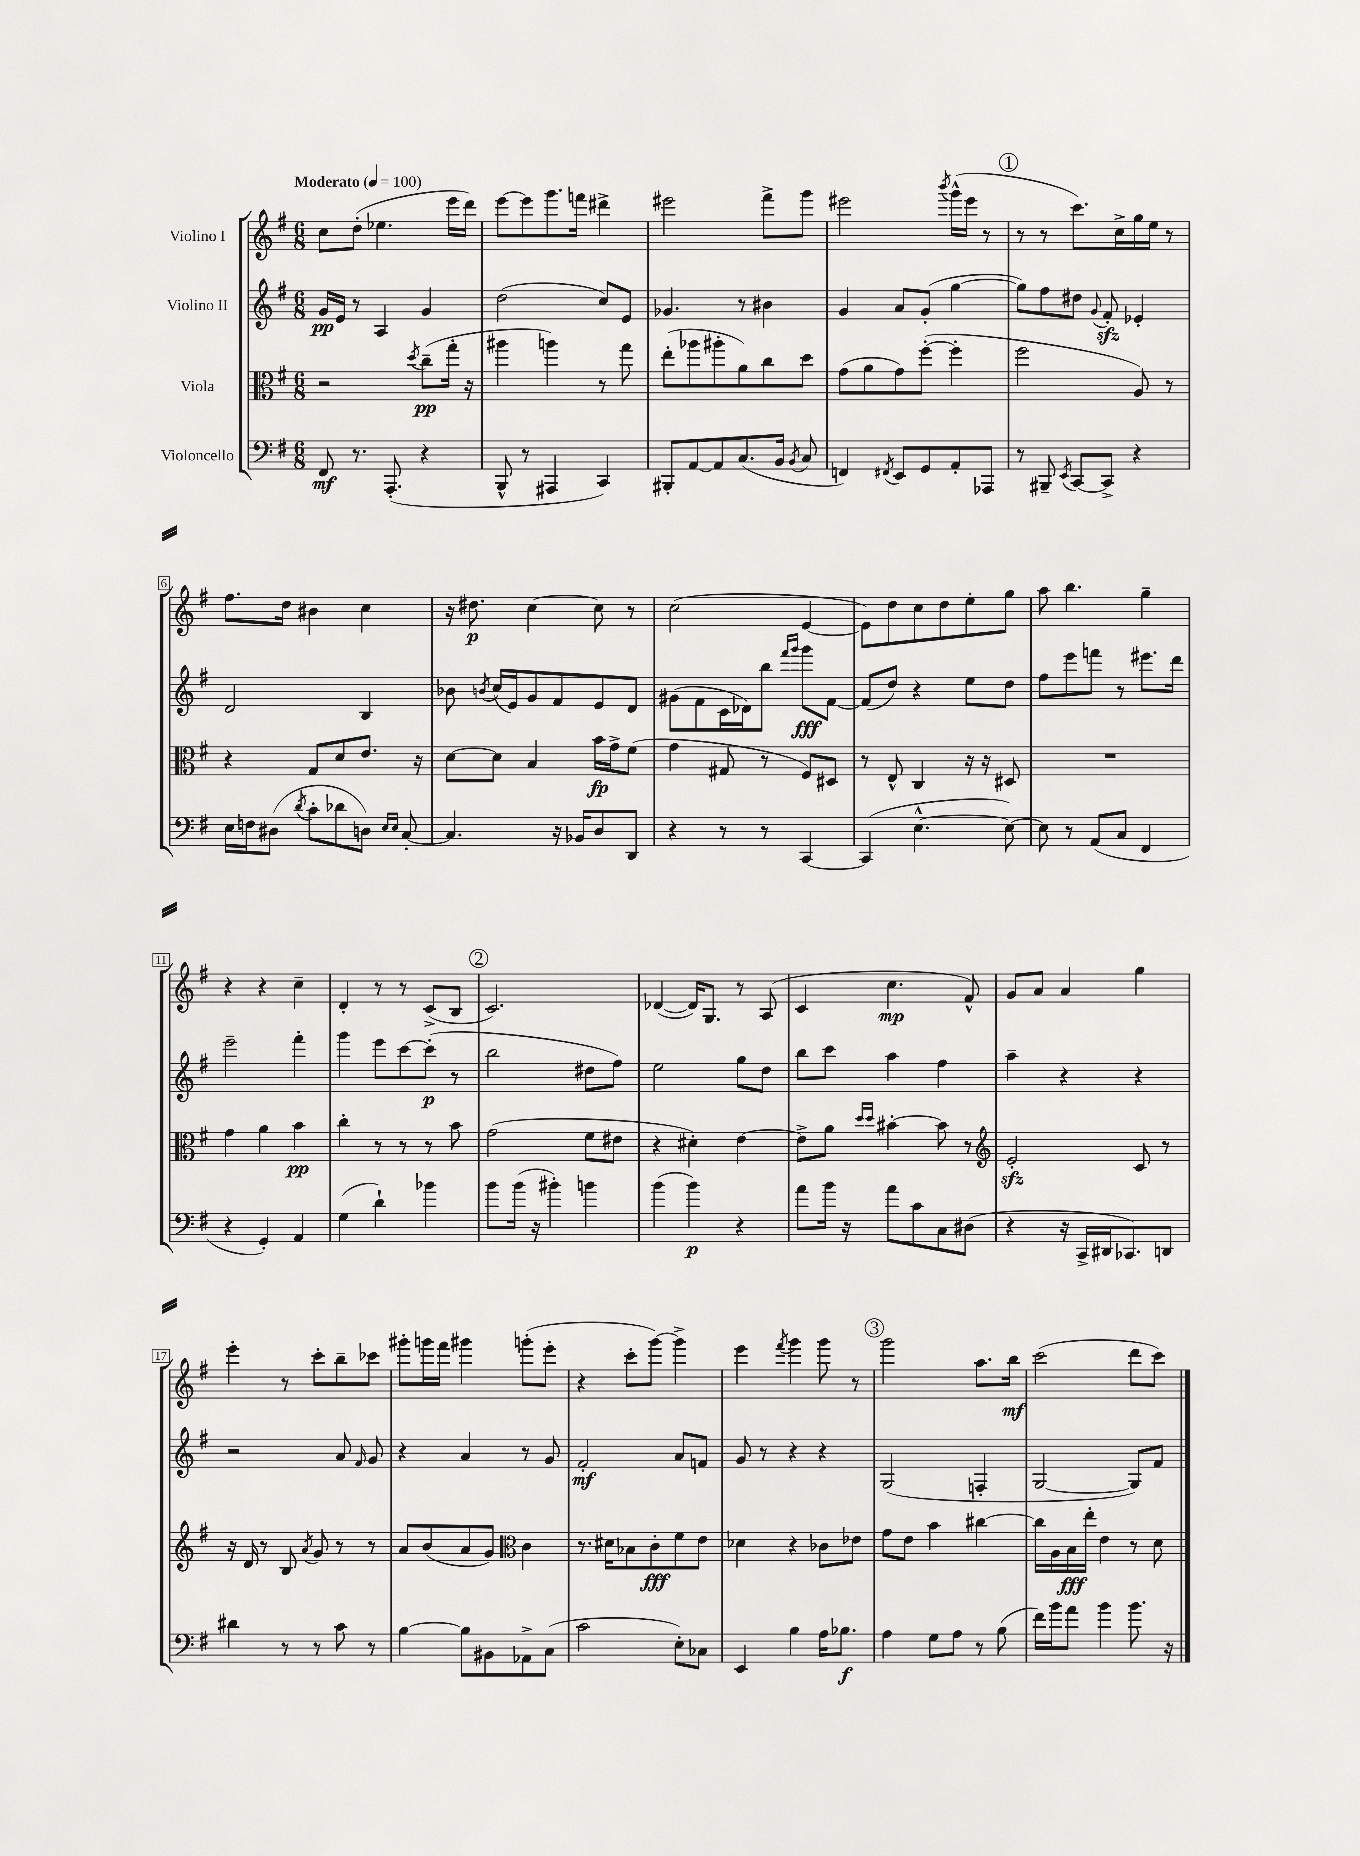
<<
\new StaffGroup <<
\new Staff = "s0" \with { instrumentName = "Violino I" } {
    \clef treble \key g \major \numericTimeSignature \time 6/8 \tempo "Moderato" 4 = 100
    \autoBeamOff c''8[ d''8]-.( ees''4. e'''16[ d'''16]) |
    e'''8[~ e'''8 g'''8. f'''16] dis'''4-> |
    eis'''2 fis'''8[-> g'''8] |
    eis'''2 \acciaccatura { b'''8 } g'''16[-^( eis'''16] r8 |
    \mark \markup { \circle "1" } r8 r8 c'''8.[) c''16-> g''16 e''16] r8 |
    fis''8.[ d''16] bis'4 c''4 |
    r16 dis''8.\p c''4~ c''8 r8 |
    c''2( e'4~ |
    e'8[) d''8 c''8 d''8 e''8-. g''8] |
    a''8 b''4. g''4-- |
    r4 r4 c''4-- |
    d'4-. r8 r8 c'8[->( b8] |
    \mark \markup { \circle "2" } c'2.) |
    des'4~( des'16[) g8.] r8 a8( |
    c'4 c''4.\mp fis'8-^) |
    g'8[ a'8] a'4 g''4 |
    e'''4-. r8 c'''8[-. b''8-- ces'''8] |
    gis'''8[-. g'''16 fis'''16] gis'''4 g'''8[-.( e'''8]-. |
    r4 c'''8[-. g'''8]~) g'''4-> |
    e'''4 \acciaccatura { fis'''8 } g'''4 g'''8 r8 |
    \mark \markup { \circle "3" } g'''2 a''8.[ b''16]\mf |
    c'''2( d'''8[ c'''8]) \bar "|." |
}
\new Staff = "s1" \with { instrumentName = "Violino II" } {
    \clef treble \key g \major \numericTimeSignature \time 6/8
    \autoBeamOff g'16[\pp e'16] r8 a4 g'4 |
    d''2( c''8[) e'8] |
    ges'4. r8 bis'4 |
    g'4 a'8[ g'8]-.( g''4~ |
    \mark \markup { \circle "1" } g''8[) fis''8 dis''8] \appoggiatura { g'8 } fis'8-.\sfz ees'4-. |
    d'2 b4 |
    bes'8 \acciaccatura { b'8 } c''16[( e'16) g'8 fis'8 e'8 d'8] |
    gis'8[( fis'8 c'16 des'16) b''8] \grace { fis'''16[ g'''16] } g'''8[\fff fis'8]~ |
    fis'8[( d''8]) r4 e''8[ d''8] |
    fis''8[ e'''8 f'''8] r8 eis'''8.[ d'''16] |
    e'''2-- fis'''4-. |
    g'''4 e'''8[ c'''8~ c'''8]-.\p( r8 |
    \mark \markup { \circle "2" } b''2 dis''8[ fis''8]) |
    e''2 g''8[ d''8] |
    b''8[ c'''8] a''4 fis''4 |
    a''4-- r4 r4 |
    r2 a'8 \grace { fis'16 } g'8 |
    r4 a'4 r8 g'8 |
    fis'2-.\mf a'8[ f'8] |
    g'8 r8 r4 r4 |
    \mark \markup { \circle "3" } g2( f4-. |
    g2~ g8[) fis'8] \bar "|." |
}
\new Staff = "s2" \with { instrumentName = "Viola" } {
    \clef alto \key g \major \numericTimeSignature \time 6/8
    \autoBeamOff r2 \acciaccatura { d''8 } c''8[--\pp( g''16]-. r16 |
    ais''4 a''4) r8 g''8 |
    e''8[-.( aes''8 ais''8-. a'8) c''8 d''8] |
    g'8[( a'8 g'8) fis''8]~-.( fis''4-. |
    \mark \markup { \circle "1" } fis''2 a8) r8 |
    r4 g8[ d'8 e'8.] r16 |
    d'8[~ d'8] b4 b'16[\fp g'16-> fis'8]( |
    g'4 gis8 r8 fis8[) dis8] |
    r8 e8-^ c4 r16 r16 dis8 |
    R2. |
    g'4 a'4 b'4\pp |
    c''4-. r8 r8 r8 b'8 |
    \mark \markup { \circle "2" } g'2( fis'8[ eis'8] |
    r4 dis'4-.) e'4~ |
    e'8[-> a'8] \grace { d''16[ d''16] } bis'4~-. bis'8 r8 |
    \clef treble e'2-.\sfz c'8 r8 |
    r16 d'16 r8 b8 \acciaccatura { a'8 } g'8 r8 r8 |
    a'8[ b'8( a'8 g'8]) \clef alto c'4 |
    r8. dis'16[ bes8 c'8-.\fff fis'8 e'8] |
    des'4 r4 ces'8[ ees'8] |
    \mark \markup { \circle "3" } g'8[ e'8] b'4 cis''4~ |
    cis''16[ a16 b16\fff e''16]-. e'4 r8 d'8 \bar "|." |
}
\new Staff = "s3" \with { instrumentName = "Violoncello" } {
    \clef bass \key g \major \numericTimeSignature \time 6/8
    \autoBeamOff fis,8\mf r8. a,,8.-.( r4 |
    b,,8-^ r8 ais,,4 c,4) |
    bis,,8[-. a,8~ a,8 c8.( b,16] \acciaccatura { b,8 } c8 |
    f,4) \acciaccatura { fis,8 } e,8[ g,8 a,8-. aes,,8] |
    \mark \markup { \circle "1" } r8 bis,,8-- \acciaccatura { e,8 } c,8[~ c,8]-> r4 |
    e16[ f16 dis8]( \acciaccatura { d'8 } c'8[-. des'8 d8]) \grace { e16[ e16] } c8~-. |
    c4. r16 bes,16[ d8 d,8] |
    r4 r8 r8 c,4~ |
    c,4( e4.~-^ e8~) |
    e8 r8 a,8[( c8] fis,4 |
    r4 g,4-.) a,4 |
    g4( d'4-!) bes'4 |
    \mark \markup { \circle "2" } b'8[ b'16]( r16 bis'4-.) b'4 |
    b'4( b'4\p) r4 |
    a'8[ b'16] r16 a'8[ c'8 c8 dis8]( |
    r4 r16 c,16[-> dis,16 ces,8.) d,8] |
    dis'4 r8 r8 c'8 r8 |
    b4~ b8[ bis,8 aes,8-> c8]( |
    c'2 e8[-.) ces8] |
    e,4 b4 a16[ bes8.]\f |
    \mark \markup { \circle "3" } a4 g8[ a8] r8 b8( |
    fis'16[) b'16 a'8] b'4 b'8. r16 \bar "|." |
}
>>
>>
\layout { \context { \Score \override BarNumber.stencil = #(make-stencil-boxer 0.1 0.3 ly:text-interface::print) } }
